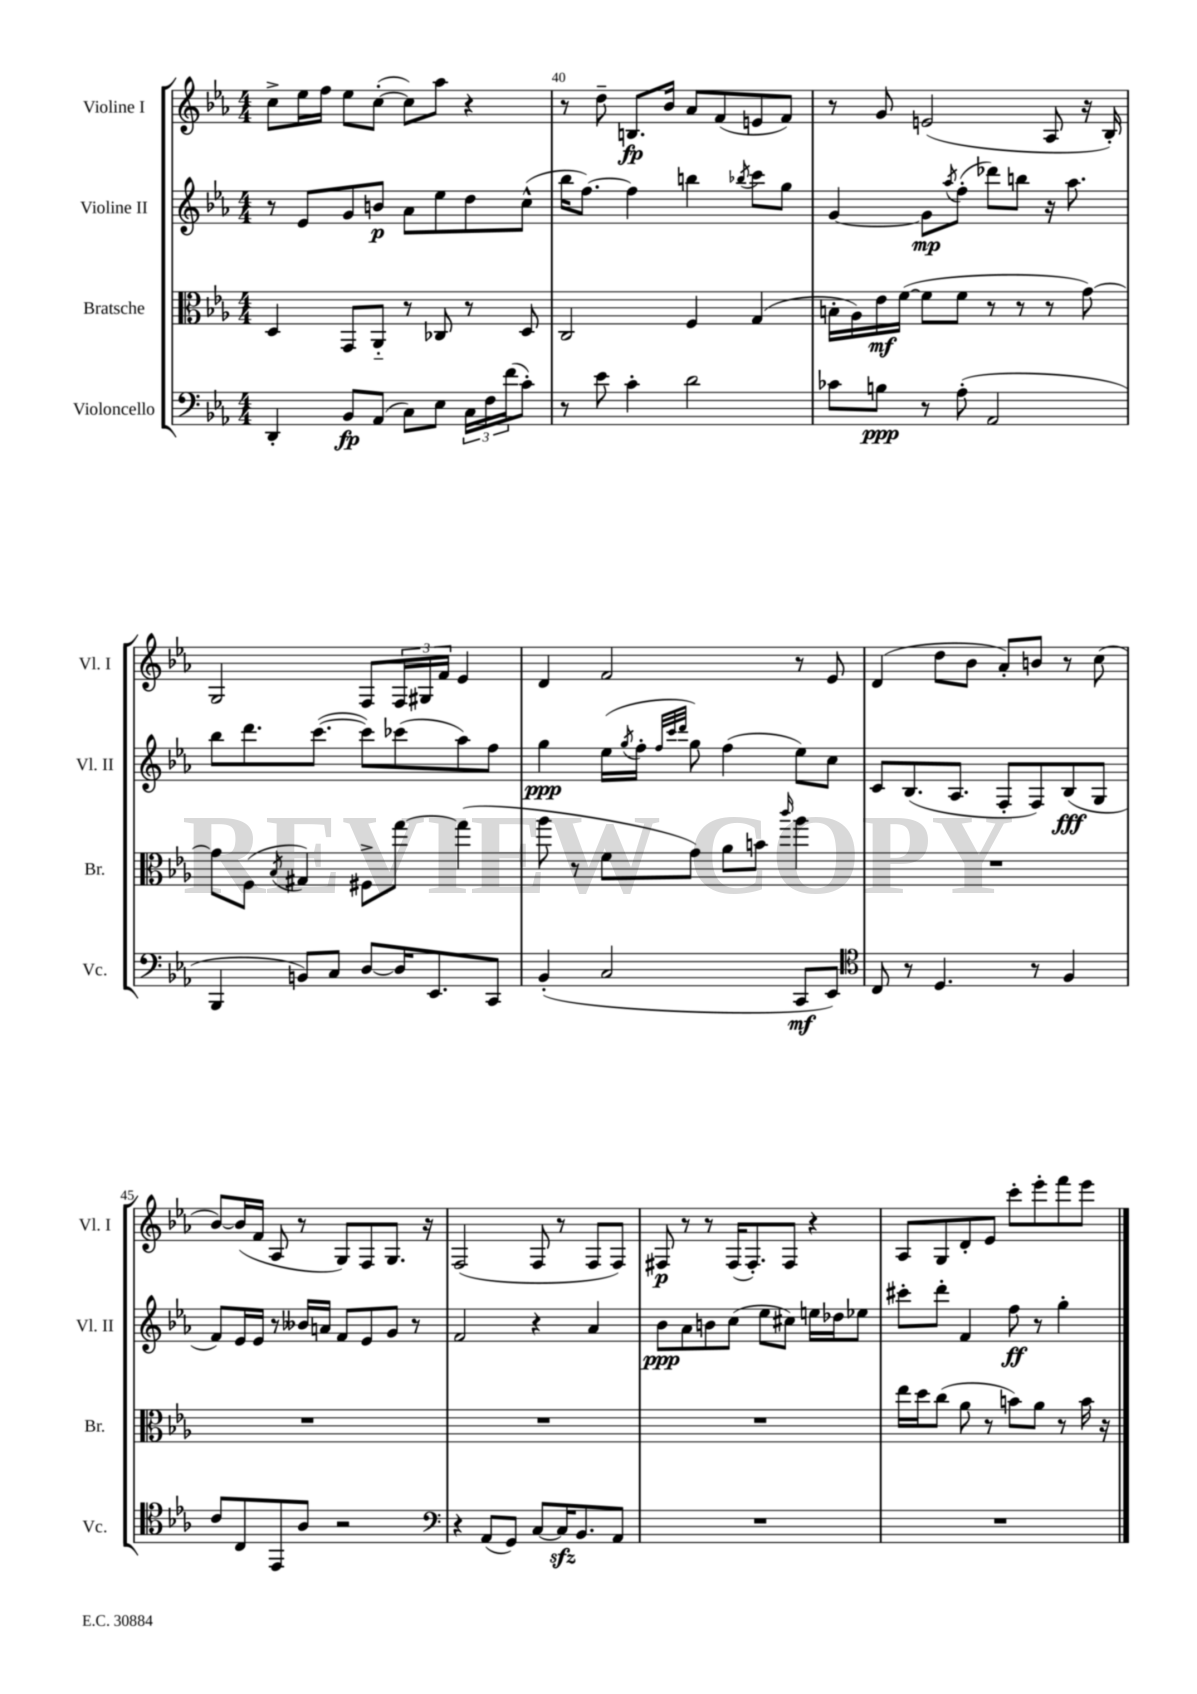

**kern	**kern	**kern	**kern
*staff4	*staff3	*staff2	*staff1
*clefF4	*clefC3	*clefG2	*clefG2
*k[b-e-a-]	*k[b-e-a-]	*k[b-e-a-]	*k[b-e-a-]
*M4/4	*M4/4	*M4/4	*M4/4
4DD'	4D	8r	8cc^
.	.	8e-	16ee-
.	.	.	16ff
8BB-	8GG	8g	8ee-
(8AA-	8AA-'~	8b	([8cc'
8C)	8r	8a-	8cc])
8E-	8C-	8ee-	8aa-
24C	8r	8dd	4r
24F	.	.	.
(24f	.	.	.
8c')	8D	(8cc^^	.
=	=	=	=
8r	2C	16bb-	8r
.	.	[8.ff)	.
8e-	.	.	8dd~
4c'	.	4ff]	8.B
.	.	.	16b-
2d	4F	4bb	8a-
.	.	.	(8f
.	.	8qbb-	.
.	(4G	8ccc	8e
.	.	8gg	8f)
=	=	=	=
8c-	16B'	[4g	8r
.	16A-)	.	.
8B	16e-	.	8g
.	([16f	.	.
8r	8f]	8g]	(2e
.	.	8qaa-	.
(8A-'	8f	(8ff'	.
2AA-	8r	8ddd-)	.
.	8r	8bb	.
.	8r	16r	8A-
.	.	8.aa-	.
.	[8g)	.	16r
.	.	.	16B-')
=	=	=	=
4BBB-	8g]	8bb-	2G
.	(8F	8.ddd	.
.	8qB-	.	.
8BB)	4G#)	.	.
.	.	([8.ccc	.
8C	.	.	.
[8D	8F#^	8ccc])	8F
16D]	[8gg	(8ccc-	24F
.	.	.	24G#
8.EE-	.	.	.
.	.	.	24f
.	(4gg]	8aa-)	4e-
8CC	.	8ff	.
=	=	=	=
(4BB-'	8aa-	4gg	4d
.	8r	.	.
2C	8f	(16ee-	2f
.	.	8qgg	.
.	.	16ff'	.
.	.	32qqff	.
.	.	32qqccc	.
.	.	32qqddd	.
.	8g)	8gg)	.
.	8a-	(4ff	.
.	8b	.	.
.	16qqccc	.	.
8CC	4aa-	8ee-)	8r
8EE-)	.	8cc	8e-
=	=	=	=
*clefC4	*	*	*
8C	1r	8c	(4d
8r	.	(8.B-	.
4.D	.	.	8dd
.	.	8.A-	.
.	.	.	8b-
.	.	8F'	8a-')
8r	.	8F)	8b
4F	.	(8B-	8r
.	.	8G	(8cc
=	=	=	=
8c	1r	8f)	[8b-)
8C	.	16e-	(16b-]
.	.	16e-	16f
8EE-	.	8r	8A-
8A-	.	16b--	8r
.	.	16a	.
2r	.	8f	8G)
.	.	8e-	8F
.	.	8g	8.G
.	.	8r	.
.	.	.	16r
=	=	=	=
*clefF4	*	*	*
4r	1r	2f	(2F
(8AA-	.	.	.
8GG)	.	.	.
[8C	.	4r	8F
16C]	.	.	8r
8.BB-	.	.	.
.	.	4a-	8F
8AA-	.	.	8F)
=	=	=	=
1r	1r	8b-	8F#
.	.	8a-	8r
.	.	8b	8r
.	.	(8cc	(16F#
.	.	.	8.F#')
.	.	8ee-	.
.	.	8cc#)	8F#
.	.	16ee	4r
.	.	16dd-	.
.	.	8ee-	.
=	=	=	=
1r	16ee-	8ccc#'	8A-
.	16dd	.	.
.	(8cc	8ddd'	8G
.	8a-	4f	8d'
.	8r	.	8e-
.	8b)	8ff	8ccc'
.	8a-	8r	8eee-'
.	8r	4gg'	8fff
.	16b	.	8eee-
.	16r	.	.
==	==	==	==
*-	*-	*-	*-
